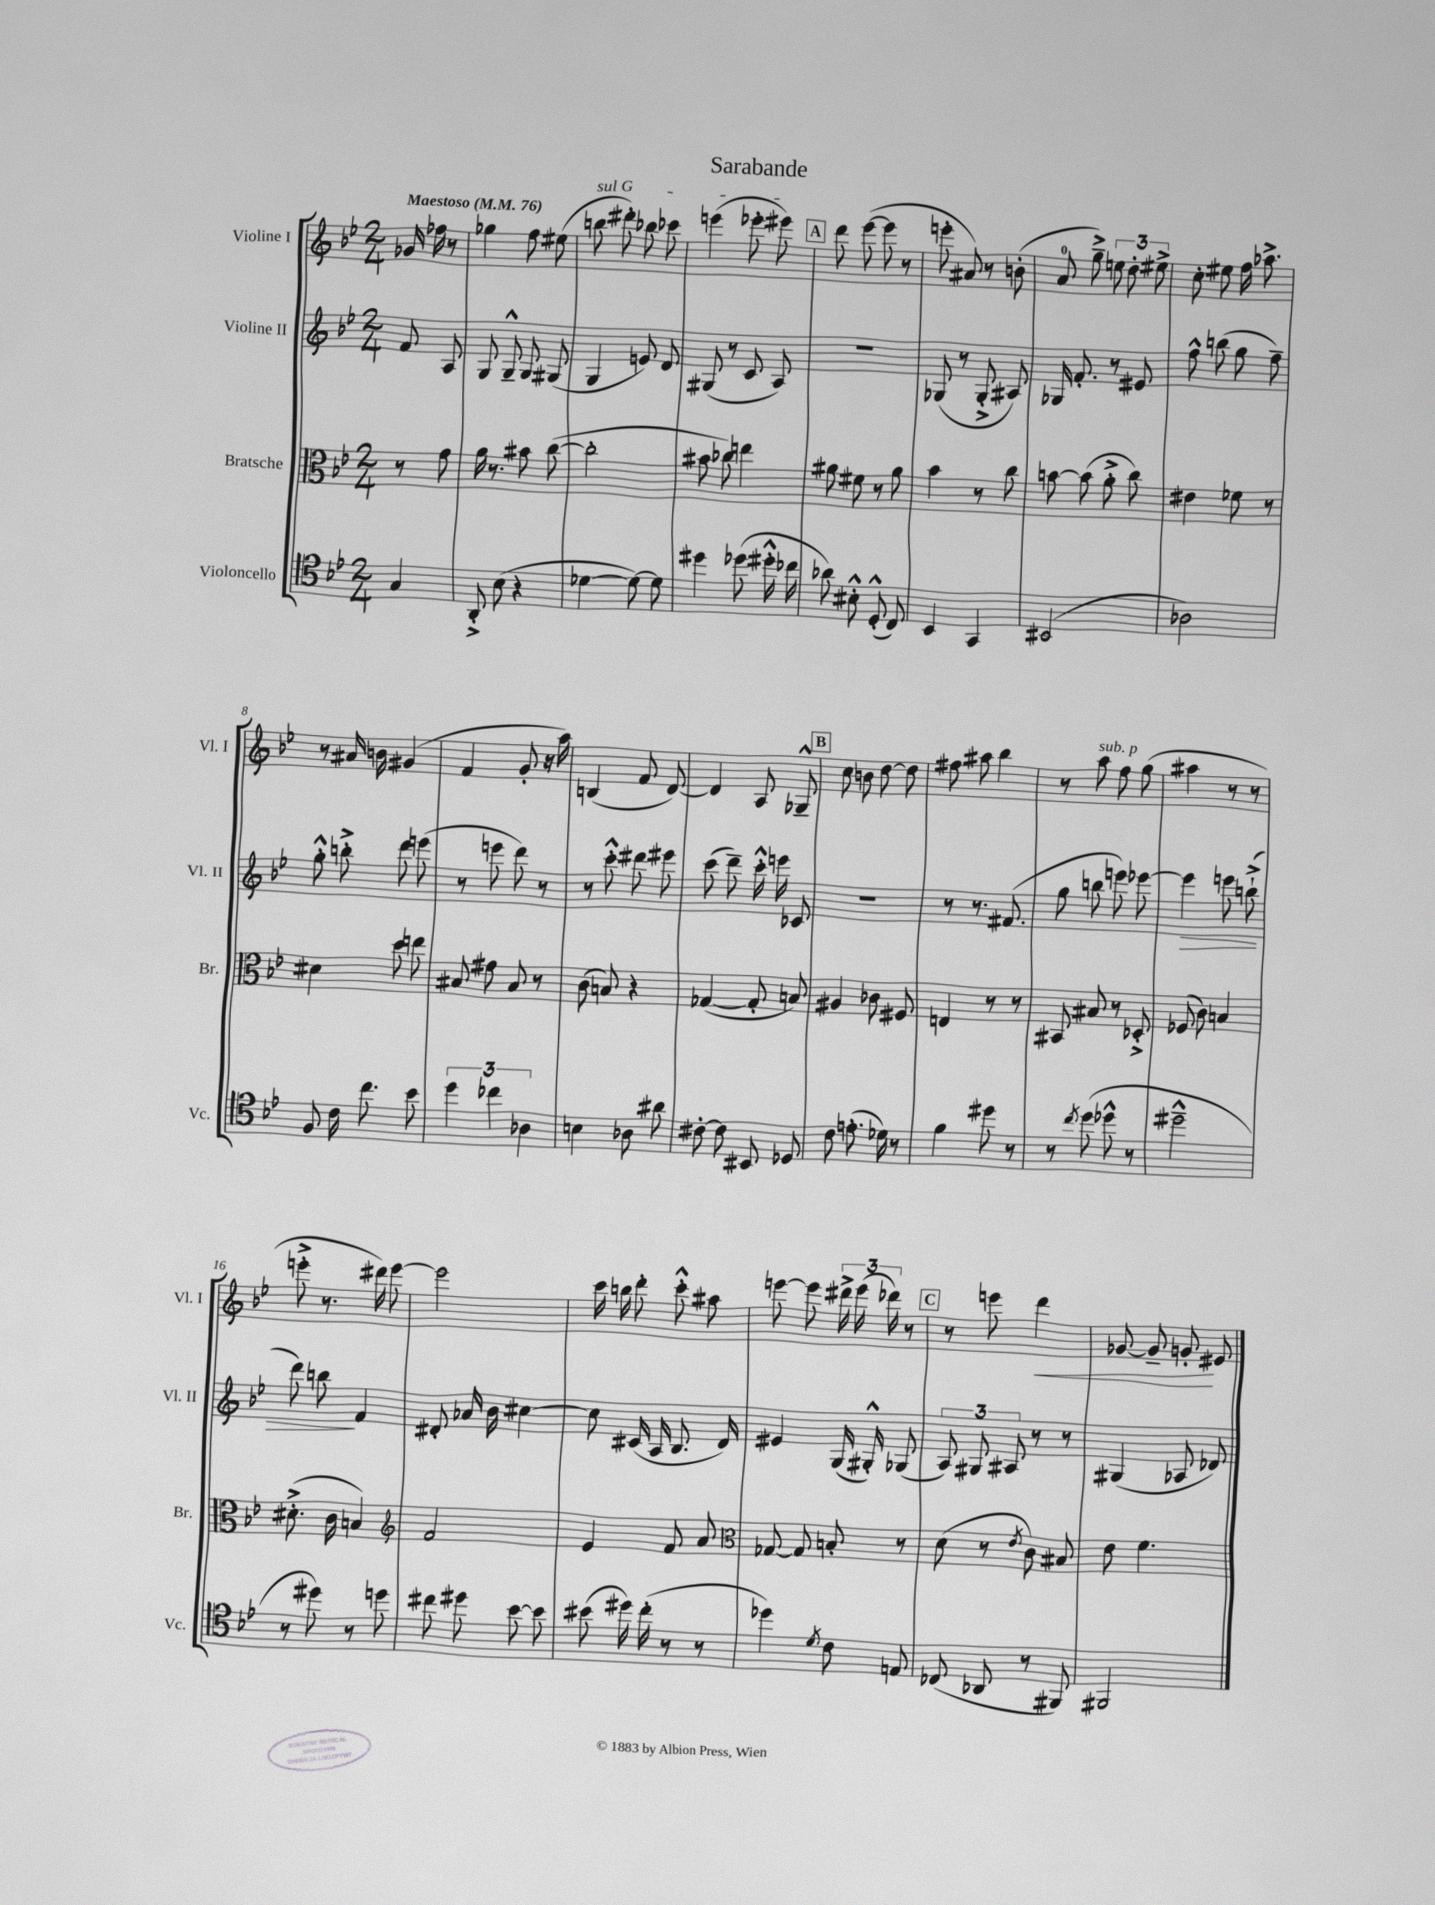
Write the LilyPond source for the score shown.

\header { title = "Sarabande" }
<<
\new StaffGroup <<
\new Staff = "s0" \with { instrumentName = "Violine I" shortInstrumentName = "Vl. I" } {
    \clef treble \key bes \major \numericTimeSignature \time 2/4 \partial 4 \tempo "Maestoso" 4 = 76
    \autoBeamOff ges'16 fes''16 r8 |
    ges''4 f''8 eis''8( |
    \once \override TextSpanner.bound-details.left.text = \markup { \italic "sul G" } b''8\startTextSpan dis'''8-.) bes''8 ces'''8 |
    e'''4( ees'''8-. eis'''8\stopTextSpan) |
    \mark \markup { \box "A" } d'''8 ees'''8~( ees'''8 r8 |
    e'''8-. ais'8) r8 b'8-.( |
    a'8-0 g''8--->) \tuplet 3/2 { e''8 d''8-. eis''8-> } |
    c''8-. eis''8 f''16 aes''8.-> |
    r8 ais'16 b'16 gis'4( |
    f'4 g'8-. r16 a''16) |
    b4( f'8 d'8~) |
    d'4 a8 ges8---^ |
    \mark \markup { \box "B" } c''8 b'8 d''8~ d''8 |
    fis''8 ais''8 bes''4 |
    r8 a''8^\markup { \italic "sub. p" } f''8 g''8( |
    ais''4 r8 r8 |
    e'''8-.-> r8. dis'''16) e'''8~ |
    e'''2 |
    c'''16 b''16 d'''8-. c'''8-.-^ ais''8 |
    e'''8~ e'''8 \tuplet 3/2 { dis'''16-> e'''16( des'''16) } r8 |
    \mark \markup { \box "C" } r8 e'''8 d'''4\< |
    ges'8~ ges'8-- g'8-.\! eis'8 \bar "|." |
}
\new Staff = "s1" \with { instrumentName = "Violine II" shortInstrumentName = "Vl. II" } {
    \clef treble \key bes \major \numericTimeSignature \time 2/4 \partial 4
    \autoBeamOff f'8 a8 |
    g8 g8---^ g8 gis8( |
    g4 e'8) d'8 |
    gis8( r8 c'8 a8) |
    \mark \markup { \box "A" } r2 |
    ges8( r8 ges8-.-> ais8) |
    ges16 f'8.-. r8 eis'8 |
    f''8-^ b''8( g''8 f''8--) |
    g''8-.-^ b''8-.-> d'''8 e'''8( |
    r8 e'''8 d'''8) r8 |
    r8 c'''8-.-^ dis'''8 eis'''8 |
    c'''8( d'''8--) c'''16-.-^ e'''16 ces'8 |
    \mark \markup { \box "B" } R2 |
    r8 r8. fis'8.( |
    g''8 b''8 e'''8) ees'''8~ |
    ees'''4\> e'''8 b''8-!->( |
    d'''8) b''8\! f'4 |
    dis'8-. aes'16 bes'16 cis''4~ |
    cis''8 cis'16( a16 bes8. d'16) |
    eis'4 g16( gis16-.-^) ges8( |
    \mark \markup { \box "C" } \tuplet 3/2 { a8) gis8 ais8 } r8 r8 |
    gis4( aes8 des'8) \bar "|." |
}
\new Staff = "s2" \with { instrumentName = "Bratsche" shortInstrumentName = "Br." } {
    \clef alto \key bes \major \numericTimeSignature \time 2/4 \partial 4
    \autoBeamOff r8 g'8 |
    a'16 r8. bis'8 c''8~( |
    c''2-. |
    bis'8 ces''8) e''4 |
    \mark \markup { \box "A" } ais'8 fis'8 r8 ais'8 |
    bes'4 r8 c''8 |
    b'8~ b'8( a'8-.-> c''8) |
    eis'4 fes'8 r8 |
    dis'4 d''8 e''8 |
    bis8 gis'8 bis8 r8 |
    c'8( b8) r4 |
    ges4~( ges8-. b8) |
    \mark \markup { \box "B" } ais4 ces'8 fis8 |
    e4 r8 r8 |
    bis,8 bis8 r8 des8-.-> |
    fes8( c'8) b4 |
    dis'8.-.->( c'16 b4) |
    \clef treble f'2 |
    ees'4 f'8 a'8 |
    \clef alto ges8~ ges8 b8-. r8 |
    \mark \markup { \box "C" } d'8( r8 \acciaccatura { ees'8 } c'8) bis8 |
    ees'8 f'4. \bar "|." |
}
\new Staff = "s3" \with { instrumentName = "Violoncello" shortInstrumentName = "Vc." } {
    \clef tenor \key bes \major \numericTimeSignature \time 2/4 \partial 4
    \autoBeamOff g4 |
    a,8-.-> bes8( r4 |
    des'4~ des'8~) des'8 |
    dis''4 des''8( dis''16-.-^ ces''16 |
    \mark \markup { \box "A" } aes'8) bis8-.-^ d8-.-^( c8) |
    bes,4 g,4 |
    bis,2( |
    aes2) |
    f8 c'16 c''8. bes'8 |
    \tuplet 3/2 { d''4 ces''4 aes4 } |
    b4 aes8 ais'8 |
    cis'8~-. cis'8 bis,8 des8 |
    \mark \markup { \box "B" } c'8 e'8.-.( des'16) r8 |
    f'4 dis''8 r8 |
    r8 \acciaccatura { c''8 } d''8( des''8-^ r8 |
    dis''2---^ |
    r8 dis''8) r8 d''8 |
    cis''8 dis''8 bes'8~ bes'8 |
    bis'8( dis''16) c''16-.( r8 r8 |
    des''4) \acciaccatura { d'8 } c'8 e8 |
    \mark \markup { \box "C" } ces8( aes,8 r8 fis,8) |
    fis,2 \bar "|." |
}
>>
>>
